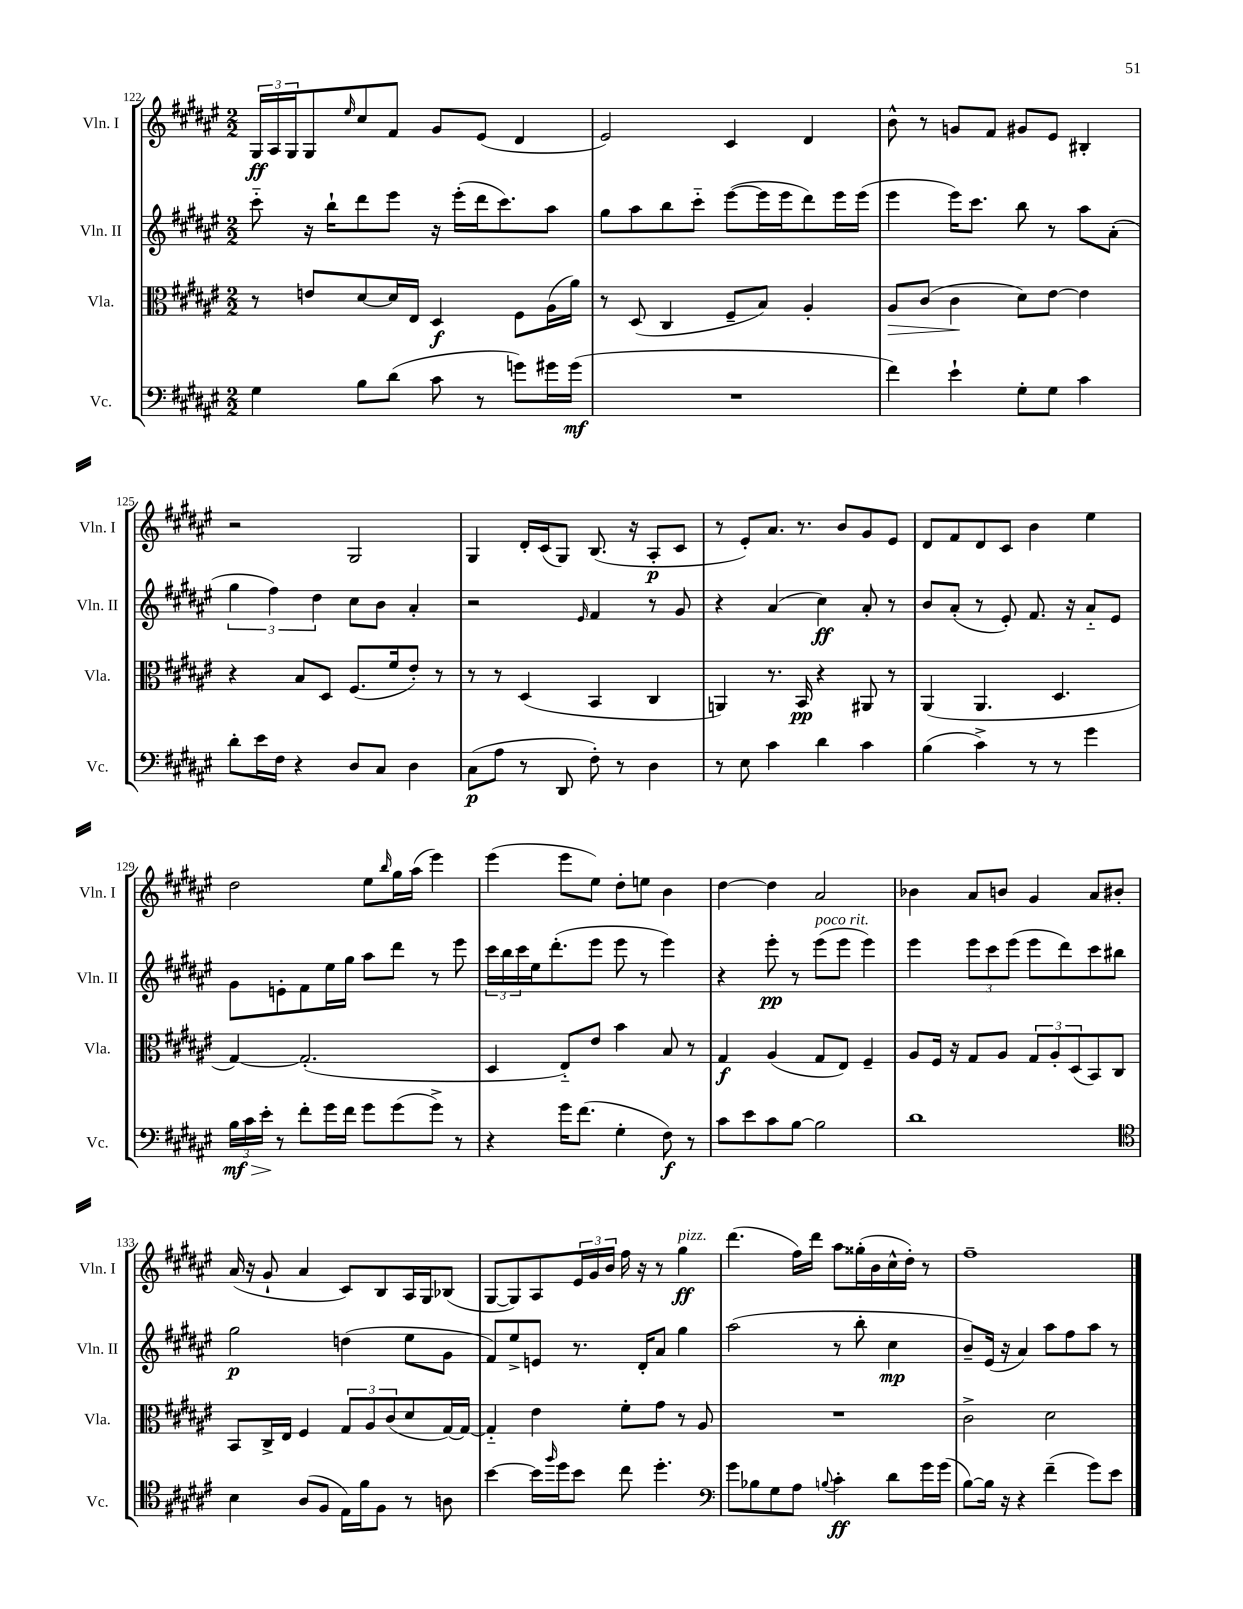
<<
\new StaffGroup <<
\new Staff = "s0" \with { instrumentName = "Vln. I" shortInstrumentName = "Vln. I" } {
    \clef treble \key fis \major \numericTimeSignature \time 2/2
    \tuplet 3/2 { gis16\ff ais16 gis16 } gis8 \grace { eis''16 } cis''8 fis'8 gis'8 eis'8( dis'4 |
    eis'2) cis'4 dis'4 |
    b'8-^ r8 g'8 fis'8 gis'8 eis'8 bis4-. |
    r2 gis2 |
    gis4 dis'16-. cis'16( gis8) b8.( r16 ais8-.\p cis'8 |
    r8 eis'8-.) ais'8. r8. b'8 gis'8 eis'8 |
    dis'8 fis'8 dis'8 cis'8 b'4 eis''4 |
    dis''2 eis''8 \grace { b''16 } gis''16 ais''16( eis'''4) |
    eis'''4( eis'''8 eis''8) dis''8-. e''8 b'4 |
    dis''4~ dis''4 ais'2 |
    bes'4 ais'8 b'8 gis'4 ais'8 bis'8-. |
    ais'16( r16 gis'8-! ais'4 cis'8) b8 ais16 gis16 bes8( |
    gis8~ gis8) ais8 \tuplet 3/2 { eis'16 gis'16 b'16 } fis''16 r16 r8 gis''4\ff^\markup { \italic "pizz." } |
    dis'''4.( fis''16) dis'''16 ais''8 gisis''16-.( b'16 cis''16-^ dis''16-.) r8 |
    fis''1-- \bar "|." |
}
\new Staff = "s1" \with { instrumentName = "Vln. II" shortInstrumentName = "Vln. II" } {
    \clef treble \key fis \major \numericTimeSignature \time 2/2
    cis'''8-_ r16 b''16-! dis'''8 eis'''8 r16 eis'''16-.( dis'''16 cis'''8.) ais''8 |
    gis''8 ais''8 b''8 cis'''8-_ eis'''8~( eis'''16 eis'''16 dis'''8) eis'''16 eis'''16( |
    eis'''4 eis'''16) cis'''8. b''8 r8 ais''8 ais'8-.( |
    \tuplet 3/2 { gis''4 fis''4) dis''4 } cis''8 b'8 ais'4-. |
    r2 \grace { eis'16 } fis'4 r8 gis'8 |
    r4 ais'4( cis''4\ff) ais'8-. r8 |
    b'8 ais'8-.( r8 eis'8-.) fis'8. r16 ais'8-_ eis'8 |
    gis'8 e'8-. fis'8 eis''16 gis''16 ais''8 dis'''8 r8 eis'''8 |
    \tuplet 3/2 { cis'''16 b''16 cis'''16 } eis''16 dis'''8.-.( eis'''8 eis'''8 r8 eis'''4) |
    r4 eis'''8-.\pp r8 eis'''8^\markup { \italic "poco rit." }( eis'''8 eis'''4) |
    eis'''4 \tuplet 3/2 { eis'''8 cis'''8 eis'''8( } eis'''8 dis'''8) cis'''8 bis''8 |
    gis''2\p d''4( eis''8 gis'8 |
    fis'8) eis''8-> e'8 r8. dis'16-. ais'8 gis''4 |
    ais''2( r8 b''8-. cis''4\mp |
    b'8--) eis'16( r16 ais'4) ais''8 fis''8 ais''8 r8 \bar "|." |
}
\new Staff = "s2" \with { instrumentName = "Vla." shortInstrumentName = "Vla." } {
    \clef alto \key fis \major \numericTimeSignature \time 2/2
    r8 e'8 dis'8~ dis'16 eis16 dis4\f fis8 ais16( ais'16) |
    r8 dis8( cis4 fis8-- b8) ais4-. |
    ais8\> cis'8( cis'4\! dis'8) eis'8~ eis'4 |
    r4 b8 dis8 fis8.( fis'16 eis'8-.) r8 |
    r8 r8 dis4( b,4 cis4 |
    a,4) r8. b,16\pp r4 ais,8 r8 |
    ais,4( ais,4. dis4. |
    gis4~) gis2.-.( |
    dis4 eis8-_) eis'8 b'4 b8 r8 |
    gis4\f ais4( gis8 eis8) fis4-- |
    ais8 fis16 r16 gis8 ais8 \tuplet 3/2 { gis8 ais8-. dis8( } b,8) cis8 |
    b,8 cis16-> eis16 fis4 \tuplet 3/2 { gis8 ais8 cis'8( } dis'8 gis16~) gis16~ |
    gis4-_ eis'4 fis'8-. gis'8 r8 ais8 |
    R1 |
    cis'2-> dis'2 \bar "|." |
}
\new Staff = "s3" \with { instrumentName = "Vc." shortInstrumentName = "Vc." } {
    \clef bass \key fis \major \numericTimeSignature \time 2/2
    gis4 b8 dis'8( cis'8 r8 g'8) gis'16 gis'16\mf( |
    R1 |
    fis'4) eis'4-! gis8-. gis8 cis'4 |
    dis'8-. eis'16 fis16 r4 dis8 cis8 dis4 |
    cis8\p( ais8 r8 dis,8 fis8-.) r8 dis4 |
    r8 eis8 cis'4 dis'4 cis'4 |
    b4( cis'4->) r8 r8 gis'4 |
    \tuplet 3/2 { b16\mf\> cis'16 eis'16-.\! } r8 fis'8-. gis'16 fis'16 gis'8 gis'8( gis'8->) r8 |
    r4 gis'16 fis'8.( gis4-. fis8\f) r8 |
    cis'8 eis'8 cis'8 b8~ b2 |
    dis'1 |
    \clef tenor b4 ais8( fis8 eis16) fis'16 fis8 r8 a8 |
    b'4~ b'16 \grace { fis''16 } dis''16 b'8 cis''8 dis''4.-. |
    \clef bass gis'8 bes8 gis8 ais8 \appoggiatura { b8 } cis'4-.\ff dis'8 gis'16 gis'16( |
    b8~) b16 r16 r4 fis'4--( gis'8) eis'8 \bar "|." |
}
>>
>>
\layout { \context { \Score currentBarNumber = #122 } }
